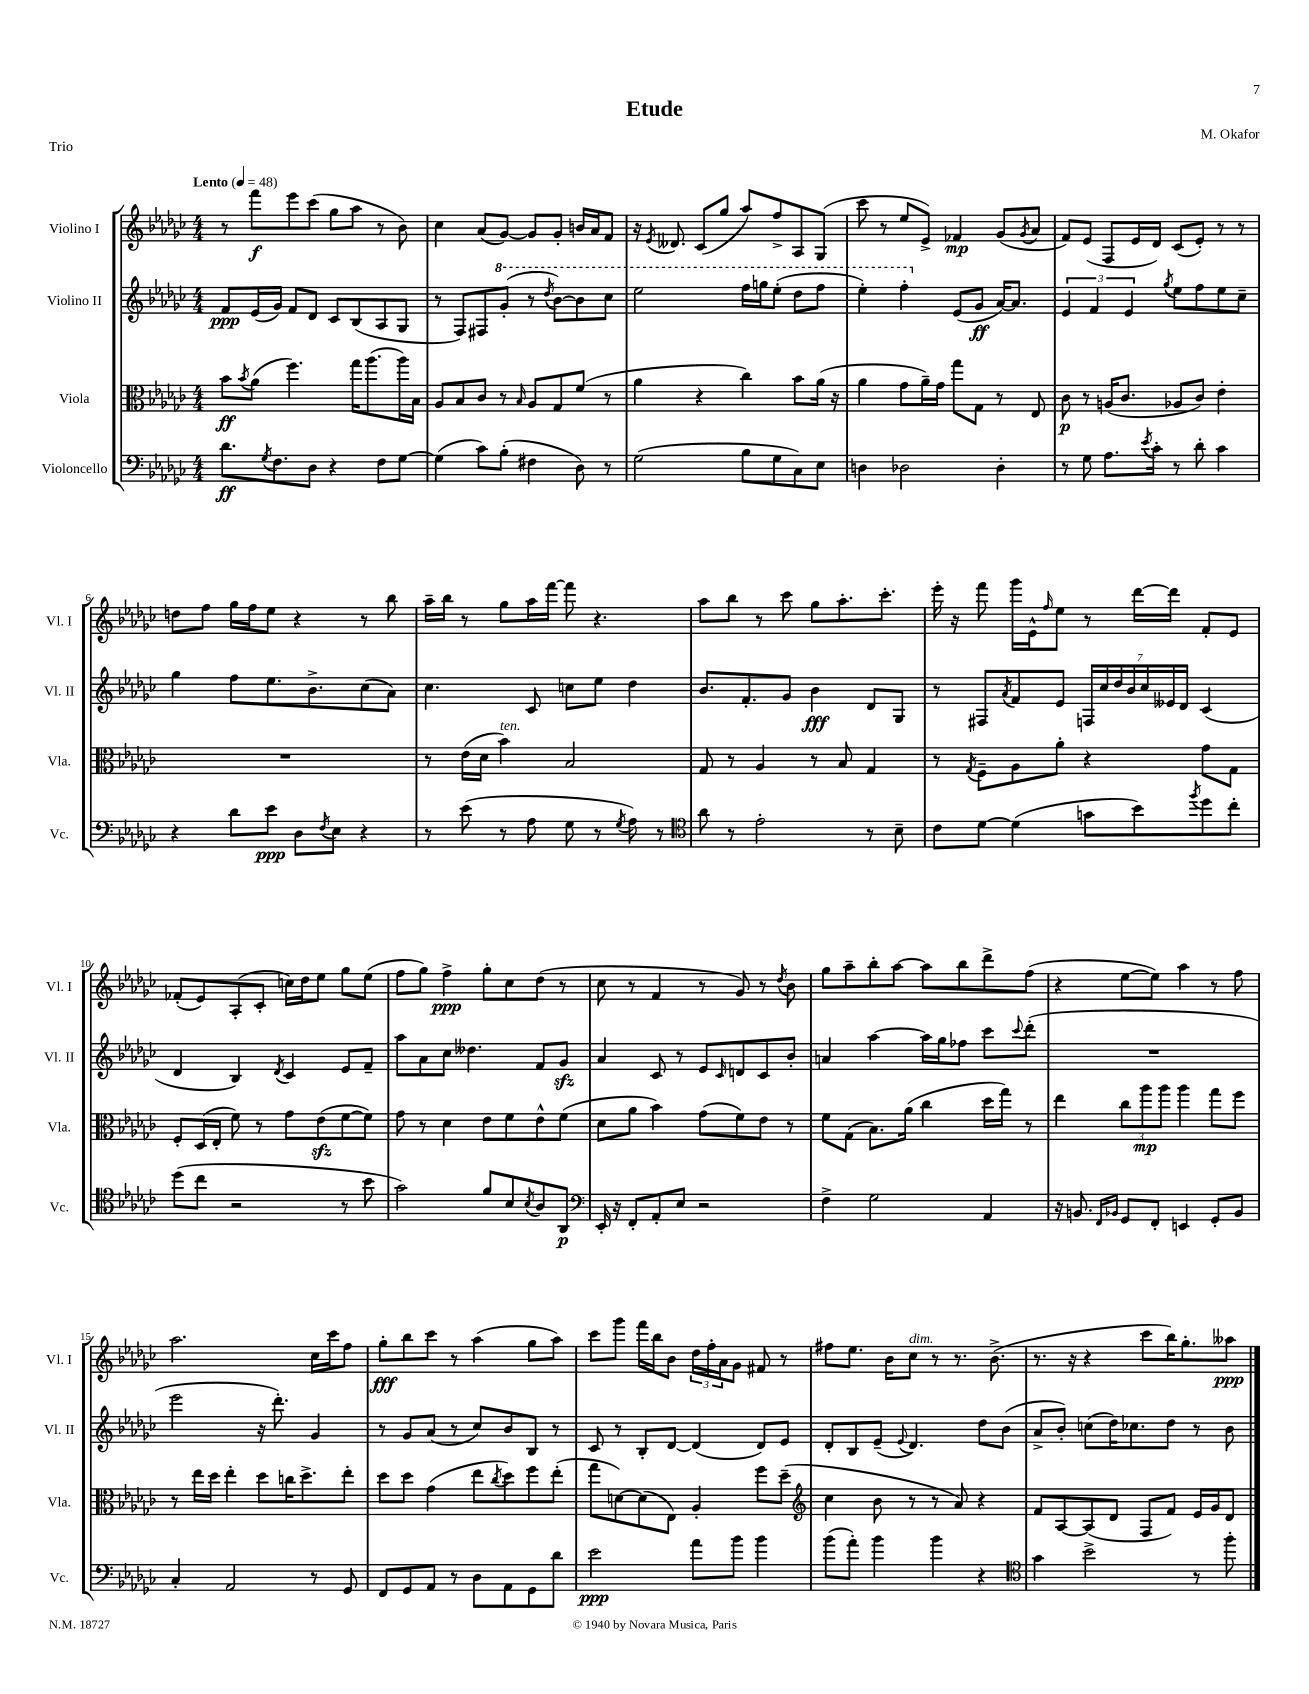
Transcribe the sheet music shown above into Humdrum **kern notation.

**kern	**kern	**kern	**kern
*staff4	*staff3	*staff2	*staff1
*clefF4	*clefC3	*clefG2	*clefG2
*k[b-e-a-d-g-c-]	*k[b-e-a-d-g-c-]	*k[b-e-a-d-g-c-]	*k[b-e-a-d-g-c-]
*M4/4	*M4/4	*M4/4	*M4/4
*MM48	*MM48	*MM48	*MM48
8.d-	8b-	8f	8r
.	8qb-	.	.
.	(8a-	(16e-	8fff
8qG-	.	.	.
8.F	.	16g-)	.
.	4.ff)	8f	8eee-
8D-	.	8d-	(8ccc-
4r	.	8c-	8gg-
.	16gg-	(8B-	8aa-
.	(8.aa-	.	.
8F	.	8A-	8r
[8G-	16aa-)	8G-	8b-)
.	16B-	.	.
=	=	=	=
(4G-]	8A-	8r	4cc-
.	8B-	8F)	.
8c-)	8c-	8F#	(8a-
(8B-'	8r	(8gg-'	[8g-)
.	16qqB-	.	.
4F#	8A-	8r	8g-]
.	.	8qddd-	.
.	8G-	[8bb-)	8g-'
8D-)	(8f	8bb-]	16b
.	.	.	16a-
8r	8r	8ccc-	8f
=	=	=	=
(2G-	4a-	2eee-	16r
.	.	.	8qe-
.	.	.	8.d--
.	4r	.	(8c-
.	.	.	8gg-
8B-	4cc-)	16fff	8aa-)
.	.	16ggg	.
8G-	.	(8eee-'	8ff^
8C-)	8b-	8ddd-	8A-
8E-	(16a-	8fff	(8G-
.	16r	.	.
=	=	=	=
4D	4a-	4eee-')	8ccc-
.	.	.	8r
2D-	8g-	4fff'	8ee-
.	16a-~)	.	8e-^)
.	16g-	.	.
.	8gg-	(8e-	4f-
.	8G-	8g-	.
4D-'	8r	[16a-)	(8g-
.	.	8.a-]	.
.	.	.	8qg-
.	8E-	.	8a-
=	=	=	=
8r	8c-	6e-	8f)
8G-	8r	.	(8e-
.	.	6f	.
8.A-	(16A	.	8F
.	8.c-	.	.
.	.	6e-	.
.	.	.	16e-
8qe-	.	.	.
16c-'	.	.	16d-)
.	.	8qgg-	.
8r	8A-	8ee-	(8c-
8d-'	8c-)	8ff	8e-')
4c-	4e-'	8ee-	8r
.	.	8cc-~	8r
=	=	=	=
4r	1r	4gg-	8dd
.	.	.	8ff
8d-	.	8ff	16gg-
.	.	.	16ff
8e-	.	8.ee-	8ee-
8D-	.	.	4r
.	.	8.b-^	.
8qF	.	.	.
8E-	.	.	.
4r	.	(8cc-	8r
.	.	8a-)	8bb-
=	=	=	=
8r	8r	4.cc-	16aa-~
.	.	.	16bb-
(8e-	(16e-	.	8r
.	16d-	.	.
8r	4b-)	.	8gg-
8A-	.	8c-	16aa-
.	.	.	[16fff
8G-	2B-	8cc	8fff]
8r	.	8ee-	4.r
8qG-	.	.	.
8A-)	.	4dd-	.
8r	.	.	.
=	=	=	=
*clefC4	*	*	*
8a-	8G-	8.b-	8aa-
8r	8r	.	8bb-
.	.	8.f'	.
2e-'	4A-	.	8r
.	.	8g-	8ccc-
.	8r	4b-	8gg-
.	8B-	.	8.aa-'
8r	4G-	8d-	.
.	.	.	8.ccc-'
8B-~	.	8G-	.
=	=	=	=
8c-	8r	8r	16eee-'
.	.	.	16r
.	8qG-	.	.
[8d-	8F~	8F#	8fff
.	.	8qa-	.
(4d-]	8A-	8f	16ggg-
.	.	.	16e-^^
.	.	.	16qqff
.	8a-'	8e-	8ee-
8g	4r	28F	8r
.	.	28cc-	.
.	.	28dd-	.
.	.	28b-	.
8b-)	.	.	[16ddd-
.	.	28cc-	.
.	.	28e--	.
.	.	.	16ddd-]
.	.	28d-	.
8qff	.	.	.
8dd-	8g-	(4c-	8f'
8cc-'	8G-	.	8e-
=	=	=	=
(8dd-	8F'	4d-	(8f-'
8cc-	(16D-	.	8e-)
.	16E-'	.	.
2r	8f)	4B-)	(8A-'
.	8r	.	8c-'
.	.	8qd-	.
.	8g-	4c-	16cc)
.	.	.	16dd-
.	(8e-	.	8ee-
8r	[8f	8e-	8gg-
8b-	8f])	8f~	(8ee-
=	=	=	=
2g-)	8g-	8aa-	8ff
.	8r	8a-	8gg-)
.	4d-	8cc-	4ff^
.	.	4.dd--	.
8f	8e-	.	8gg-'
8B-	8f	.	8cc-
8qB-	.	.	.
8A-	8e-^^	8f	(8dd-
8AA-	(8f	8g-	8r
=	=	=	=
*clefF4	*	*	*
16EE-'	8d-	4a-	8cc-
16r	.	.	.
8FF'	8a-	.	8r
8AA-'	4b-)	8c-	4f
8E-	.	8r	.
2r	(8g-	8e-	8r
.	.	16qqc-	.
.	8f)	8d	8g-)
.	8e-	8c-	8r
.	.	.	8qdd-
.	8r	8b-'	8b-
=	=	=	=
4F^	8f	4a	8gg-
.	(8G-	.	8aa-~
2G-	8.B-)	[4aa-	8bb-'
.	.	.	[8aa-
.	(16a-	.	.
.	4cc-	16aa-]	8aa-]
.	.	16gg-	.
.	.	8ff-	8bb-
4AA-	16dd-	8ccc-	8ddd-^
.	16gg-)	.	.
.	.	8qqccc-	.
.	8r	(8ddd-'	(8ff
=	=	=	=
16r	4ee-	1r	4r
8.BB	.	.	.
16qqFF	.	.	.
16qqBB-	.	.	.
8GG-	12cc-	.	[8ee-
.	12aa-	.	.
8FF'	.	.	8ee-])
.	12aa-	.	.
4EE	4aa-	.	4aa-
8GG-'	8gg-	.	8r
8BB-	8ff	.	8ff
=	=	=	=
4C-'	8r	2eee-	2.aa-
.	16ee-	.	.
.	16dd-	.	.
2AA-	4ee-'	.	.
.	8dd-	16r	.
.	.	8.ddd-')	.
.	16cc	.	.
.	8.dd-^	.	.
8r	.	4g-	16cc-
.	.	.	16ccc-
8GG-	8ee-'	.	8ff
=	=	=	=
8FF	8dd-	8r	8gg-'
8GG-	8dd-	8g-	8bb-
8AA-	(4g-	(8a-	8ccc-
8r	.	8r	8r
8D-	8ee-	8cc-)	(4aa-
.	8qcc-	.	.
8AA-	8dd-)	8b-	.
8GG-	8ff	8B-	8gg-
8d-	(8ee-'	8r	8aa-)
=	=	=	=
2e-	8gg-	8c-	8ccc-
.	[8d)	8r	8ggg-
.	(8d]	8B-'	16fff
.	.	.	16bb-
.	8E-)	[8d-	8b-
8a-	4A-'	(4d-]	24dd-
.	.	.	24ff'
.	.	.	24a-
8b-	.	.	8g-
4b-	8ff	8d-)	8f#
.	(8dd-~	8e-	8r
=	=	=	=
*	*clefG2	*	*
(8b-	4cc-	8d-'	8ff#
8a-')	.	8B-	8.ee-
4b-	8b-	(8e-~	.
.	.	.	16b-
.	.	8qqe-	.
.	8r	4.d-)	8cc-
4b-	8r	.	8r
.	8a-)	.	8.r
4r	4r	8dd-	.
.	.	.	(8.b-^
.	.	(8b-	.
=	=	=	=
*clefC4	*	*	*
4g-	8f	8a-^	8.r
.	[8A-	8b-')	.
.	.	.	16r
2b-^	(8A-]	(8cc	4r
.	8d-	16dd-)	.
.	.	8.cc-	.
.	8F	.	8ccc-
.	8f)	8dd-	16bb-)
.	.	.	8.gg-'
8r	16e-	8r	.
.	16g-	.	.
8ff'	8d-	8b-	8aa--
==	==	==	==
*-	*-	*-	*-
